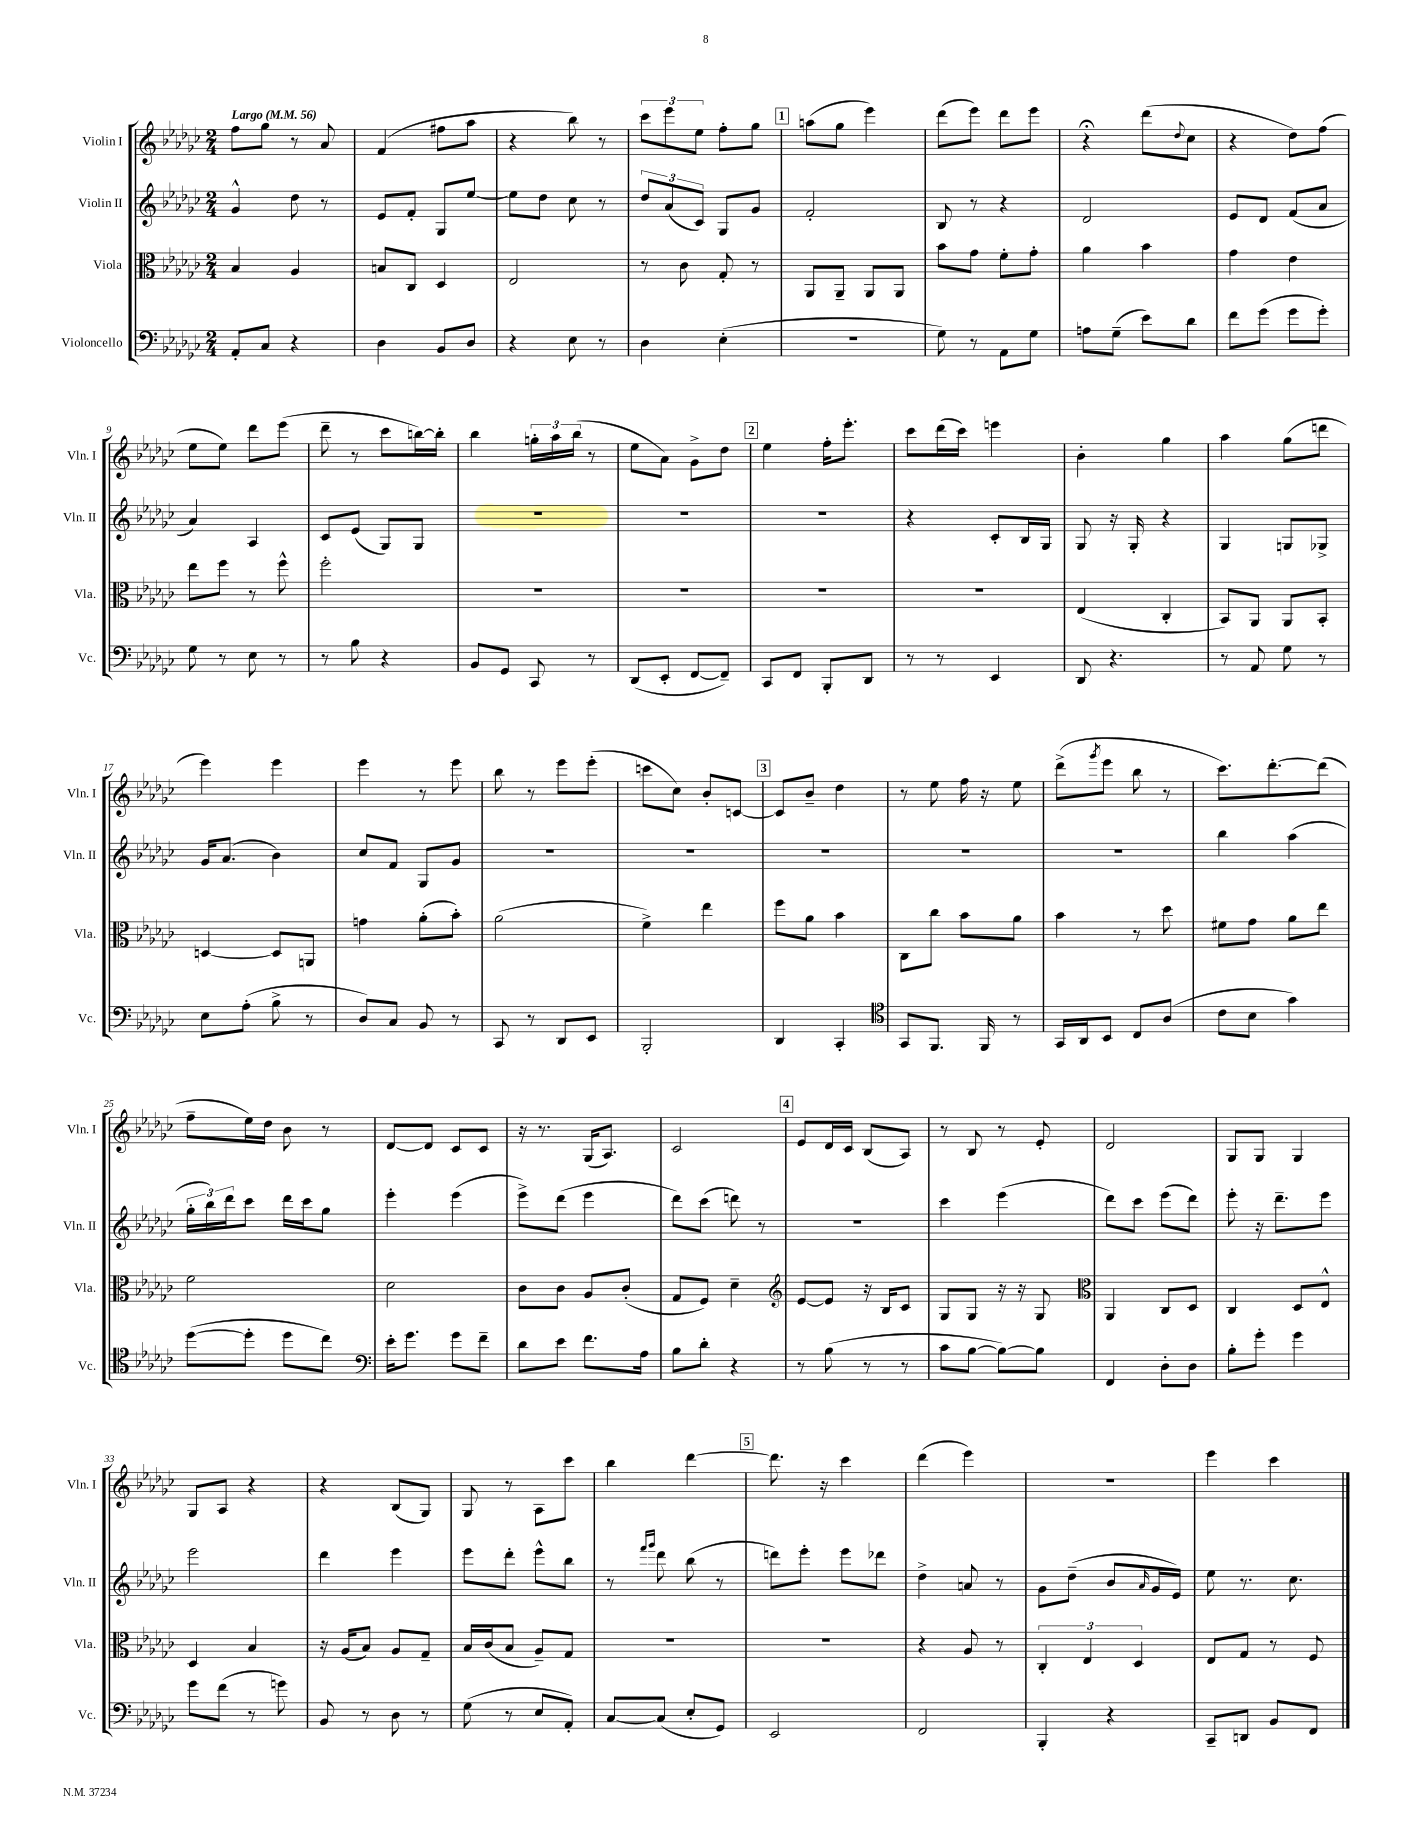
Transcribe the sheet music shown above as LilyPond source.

<<
\new StaffGroup <<
\new Staff = "s0" \with { instrumentName = "Violin I" shortInstrumentName = "Vln. I" } {
    \clef treble \key ges \major \numericTimeSignature \time 2/4 \tempo "Largo" 4 = 56
    f''8 ges''8 r8 aes'8 |
    f'4( fis''8 aes''8 |
    r4 bes''8) r8 |
    \tuplet 3/2 { ces'''8 ees'''8 ees''8 } f''8-. ges''8 |
    \mark \markup { \box "1" } a''8( ges''8 ees'''4) |
    des'''8( ees'''8) des'''8 ees'''8 |
    r4\fermata des'''8( \appoggiatura { des''8 } ces''8 |
    r4 des''8) f''8( |
    ees''8 ees''8) des'''8 ees'''8( |
    des'''8-- r8 ces'''8 b''16~) b''16-. |
    bes''4 \tuplet 3/2 { g''16-. aes''16 bes''16( } r8 |
    ees''8 aes'8) ges'8-> des''8 |
    \mark \markup { \box "2" } ees''4 f''16-. ees'''8.-. |
    ces'''8 des'''16( ces'''16) e'''4 |
    bes'4-. ges''4 |
    aes''4 ges''8( d'''8 |
    ees'''4) ees'''4 |
    ees'''4 r8 ees'''8 |
    bes''8 r8 ees'''8 ees'''8-.( |
    c'''8 ces''8) bes'8-. c'8~ |
    \mark \markup { \box "3" } c'8 bes'8-- des''4 |
    r8 ees''8 f''16 r16 ees''8 |
    des'''8->( \acciaccatura { ges'''8 } ees'''8 bes''8 r8 |
    ces'''8.) des'''8.~-. des'''8( |
    f''8-- ees''16) des''16 bes'8 r8 |
    des'8~ des'8 ces'8 ces'8 |
    r16 r8. ges16( aes8.) |
    ces'2 |
    \mark \markup { \box "4" } ees'8 des'16 ces'16 bes8( aes8) |
    r8 bes8 r8 ees'8-. |
    des'2 |
    ges8 ges8 ges4 |
    ges8 aes8 r4 |
    r4 bes8( ges8) |
    ges8 r8 aes8 ces'''8 |
    bes''4 des'''4~ |
    \mark \markup { \box "5" } des'''8. r16 ces'''4 |
    des'''4( ees'''4) |
    R2 |
    ees'''4 ces'''4 \bar "|." |
}
\new Staff = "s1" \with { instrumentName = "Violin II" shortInstrumentName = "Vln. II" } {
    \clef treble \key ges \major \numericTimeSignature \time 2/4
    ges'4-^ des''8 r8 |
    ees'8 f'8-. ges8 ees''8~ |
    ees''8 des''8 ces''8 r8 |
    \tuplet 3/2 { des''8 aes'8( ces'8) } ges8 ges'8 |
    \mark \markup { \box "1" } f'2-. |
    bes8 r8 r4 |
    des'2 |
    ees'8 des'8 f'8( aes'8 |
    aes'4) aes4 |
    ces'8 ees'8( ges8) ges8 |
    R2 |
    R2 |
    \mark \markup { \box "2" } R2 |
    r4 ces'8-. bes16 ges16 |
    ges8 r16 ges16-. r4 |
    ges4 g8 ges8-> |
    ges'16 aes'8.( bes'4) |
    ces''8 f'8 ges8 ges'8 |
    R2 |
    R2 |
    \mark \markup { \box "3" } R2 |
    R2 |
    r2 |
    bes''4 aes''4( |
    \tuplet 3/2 { ges''16-. bes''16) des'''16 } ces'''8 des'''16 ces'''16 ges''8 |
    ees'''4-. ees'''4( |
    ees'''8->) des'''8( ees'''4 |
    des'''8) ces'''8( d'''8) r8 |
    \mark \markup { \box "4" } R2 |
    ces'''4 ees'''4( |
    des'''8) ces'''8 ees'''8( des'''8) |
    ees'''8-. r16 des'''8.-- ees'''8 |
    ees'''2 |
    des'''4 ees'''4 |
    ees'''8 des'''8-. ees'''8-^ bes''8 |
    r8 \grace { f'''16 ges'''16 } des'''8 bes''8( r8 |
    \mark \markup { \box "5" } d'''8) ees'''8-. ees'''8 des'''8 |
    des''4-> a'8 r8 |
    ges'8 des''8--( bes'8 \grace { aes'16 } ges'16 ees'16) |
    ees''8 r8. ces''8. \bar "|." |
}
\new Staff = "s2" \with { instrumentName = "Viola" shortInstrumentName = "Vla." } {
    \clef alto \key ges \major \numericTimeSignature \time 2/4
    bes4 aes4 |
    b8 ces8 des4 |
    ees2 |
    r8 ces'8 ges8-. r8 |
    \mark \markup { \box "1" } aes,8 aes,8-- aes,8 aes,8 |
    bes'8 ges'8 f'8-. ges'8-. |
    aes'4 bes'4 |
    ges'4 ees'4 |
    ees''8 f''8 r8 f''8-^ |
    f''2-. |
    R2 |
    R2 |
    \mark \markup { \box "2" } R2 |
    R2 |
    ees4( ces4-. |
    bes,8) aes,8 aes,8 bes,8-. |
    d4~ d8 a,8 |
    g'4 aes'8-.( bes'8-.) |
    aes'2( |
    f'4->) ees''4 |
    \mark \markup { \box "3" } f''8 aes'8 bes'4 |
    ces8 ces''8 bes'8 aes'8 |
    bes'4 r8 des''8 |
    fis'8 ges'8 aes'8 ees''8 |
    f'2 |
    des'2 |
    ces'8 ces'8 aes8 ces'8-.( |
    ges8 f8) des'4-- |
    \mark \markup { \box "4" } \clef treble ees'8~ ees'8 r16 bes16 ces'8 |
    ges8 ges8 r16 r16 ges8 |
    \clef alto aes,4 ces8 des8 |
    ces4 des8 ees8-^ |
    des4 bes4 |
    r16 aes16( bes8) aes8 ges8-- |
    bes16 ces'16( bes8 aes8--) ges8 |
    R2 |
    \mark \markup { \box "5" } R2 |
    r4 aes8 r8 |
    \tuplet 3/2 { ces4-. ees4 des4 } |
    ees8 ges8 r8 f8 \bar "|." |
}
\new Staff = "s3" \with { instrumentName = "Violoncello" shortInstrumentName = "Vc." } {
    \clef bass \key ges \major \numericTimeSignature \time 2/4
    aes,8-. ces8 r4 |
    des4 bes,8 des8 |
    r4 ees8 r8 |
    des4 ees4-.( |
    \mark \markup { \box "1" } R2 |
    ges8) r8 aes,8 ges8 |
    a8 ges8--( ees'8) des'8 |
    f'8 ges'8( ges'8 ges'8-.) |
    ges8 r8 ees8 r8 |
    r8 bes8 r4 |
    bes,8 ges,8 ces,8 r8 |
    des,8( ees,8-. f,8~ f,8--) |
    \mark \markup { \box "2" } ces,8 f,8 bes,,8-. des,8 |
    r8 r8 ees,4 |
    des,8 r4. |
    r8 aes,8 ges8 r8 |
    ees8 aes8-.( bes8-> r8 |
    des8) ces8 bes,8 r8 |
    ces,8 r8 des,8 ees,8 |
    bes,,2-. |
    \mark \markup { \box "3" } des,4 ces,4-. |
    \clef tenor ges,8 f,8. f,16 r8 |
    ges,16 aes,16 bes,8 ces8 aes8( |
    ces'8 bes8 ges'4) |
    des''8~( des''8-. des''8 ces''8) |
    \clef bass ees'16-. ges'8. ges'8 f'8-- |
    des'8 ees'8 f'8. aes16 |
    bes8 des'8-. r4 |
    \mark \markup { \box "4" } r8 bes8( r8 r8 |
    ces'8 bes8~ bes8~) bes8 |
    f,4 des8-. des8 |
    bes8-. ges'8-. ges'4 |
    ges'8 f'8( r8 g'8) |
    bes,8 r8 des8 r8 |
    ges8( r8 ees8 aes,8-.) |
    ces8~ ces8( ees8-. ges,8) |
    \mark \markup { \box "5" } ees,2 |
    f,2 |
    bes,,4-. r4 |
    ces,8-- d,8 bes,8 f,8 \bar "|." |
}
>>
>>
